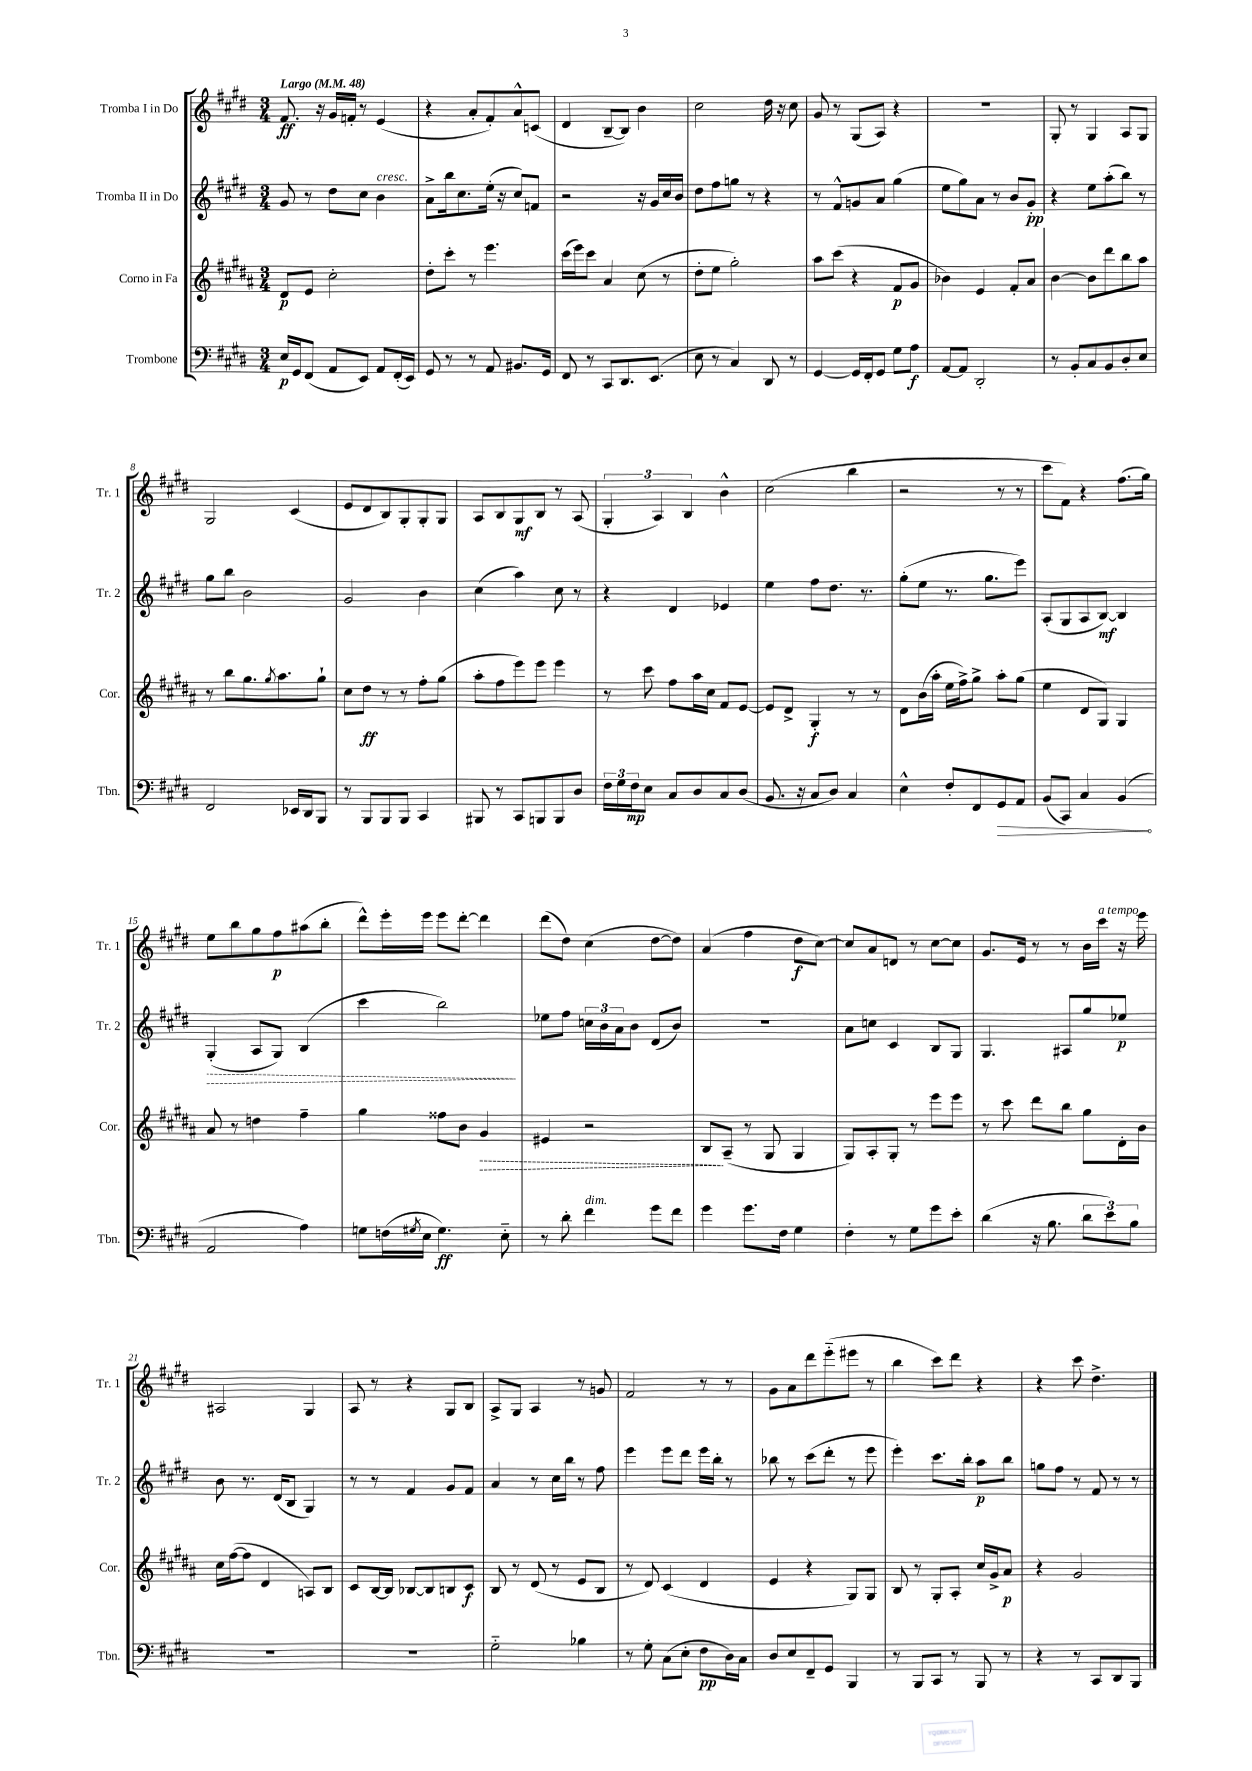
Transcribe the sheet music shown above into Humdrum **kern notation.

**kern	**kern	**kern	**kern
*staff4	*staff3	*staff2	*staff1
*clefF4	*clefG2	*clefG2	*clefG2
*k[f#c#g#d#]	*k[f#c#g#d#a#]	*k[f#c#g#d#]	*k[f#c#g#d#]
*M3/4	*M3/4	*M3/4	*M3/4
*MM48	*MM48	*MM48	*MM48
16E	8d#	8g#	8.f#
16GG#	.	.	.
(8FF#	8e	8r	.
.	.	.	16r
8AA	2cc#'	8dd#	16g#
.	.	.	16f'
8EE)	.	8cc#	8r
8AA	.	4b	(4e
(16FF#'	.	.	.
16EE)	.	.	.
=	=	=	=
8GG#	8dd#'	8a^	4r
8r	8ccc#'	16bb	.
.	.	8.cc#	.
8r	8r	.	8a'
8AA	4.eee	(16ee'	8f#')
.	.	16r	.
8.BB#	.	8cc#)	8a^^
.	.	8f	(8c
16GG#	.	.	.
=	=	=	=
8FF#	(16ccc#	2r	4d#
.	16eee)	.	.
8r	8ccc#	.	.
8CC#	4a#	.	[8B~
8.DD#	.	.	8B])
.	(8cc#	16r	4b
(8.EE	.	16g#	.
.	8r	16cc#	.
.	.	16b	.
=	=	=	=
8E	8dd#'	8dd#	2cc#
8r	8ee	8ff#	.
4C#)	2gg#')	8gg	.
.	.	8r	.
8DD#	.	4r	16dd#
.	.	.	16r
8r	.	.	8cc#
=	=	=	=
[4GG#	8aa#	8r	8g#
.	(8ccc#	8f#^^	8r
16GG#]	4r	8g	(8G#
16FF#'	.	.	.
8GG#	.	8a	8A)
8G#	8f#	(4gg#	4r
8A	8g#	.	.
=	=	=	=
[8AA	4b-)	8ee	2.r
8AA]	.	8gg#)	.
2DD#'	4e	8a	.
.	.	8r	.
.	8f#'	8b	.
.	8a#	8g#'	.
=	=	=	=
8r	[4b	4r	8G#'
8BB'	.	.	8r
8C#	8b]	8ee	4G#
8BB	8ddd#	(8aa'	.
8D#'	8bb	8bb)	8A
8E	8aa#	8r	8G#
=	=	=	=
2FF#	8r	8gg#	2G#
.	8bb	8bb	.
.	8.gg#	2b	.
.	8qgg#	.	.
.	8.aa#	.	.
16EE-	.	.	(4c#
16DD#	.	.	.
8BBB	8gg#`	.	.
=	=	=	=
8r	8cc#	2g#	8e
8BBB	8dd#	.	8d#
8BBB	8r	.	8B)
8BBB	8r	.	8G#'
4CC#	8ff#'	4b	8G#'
.	(8gg#	.	8G#
=	=	=	=
8BBB#	8aa#'	(4cc#	8A
8r	8ff#	.	8B
8CC#	8eee)	4aa)	8G#
8BBB	8eee	.	8B
8BBB	4eee	8cc#	8r
8D#	.	8r	(8A
=	=	=	=
24F#	8r	4r	6G#'
24G#	.	.	.
24F#	.	.	.
8E	8ccc#	.	.
.	.	.	6A)
8C#	8ff#	4d#	.
.	.	.	6B
8D#	16aa#	.	.
.	16cc#	.	.
8C#	8f#	4e-	4b^^
(8D#	[8e	.	.
=	=	=	=
8.BB	8e]	4ee	(2cc#
.	8d#^	.	.
16r	.	.	.
8C#	4G#'	8ff#	.
8D#)	.	8.dd#	.
4C#	8r	.	4bb
.	.	8.r	.
.	8r	.	.
=	=	=	=
4E^^	8d#	(8gg#'	2r
.	(16b	8ee	.
.	16aa#'	.	.
8F#'	16ee	8.r	.
.	16ff#^)	.	.
8FF#	8gg#^	.	.
.	.	8.gg#	.
8GG#	8aa#'	.	8r
8AA	(8gg#	8eee)	8r
=	=	=	=
(8BB	4ee	(8A'	8ccc#
8CC#)	.	8G#	8f#)
4C#	8d#	8A	4r
.	8G#)	[8B)	.
(4BB	4G#	4B]	(8.ff#
.	.	.	16gg#)
=	=	=	=
2AA	8a#	(4G#'	8ee
.	8r	.	8bb
.	4dd	8A	8gg#
.	.	8G#)	8ff#
4A)	4ff#~	(4B	(8aa#
.	.	.	8bb'
=	=	=	=
8G	4gg#	4ccc#	8ddd#^^)
(16F	.	.	16eee'
8qG#	.	.	.
16E	.	.	16eee
4.G#)	8ff##	2bb)	8eee
.	8b	.	[8ddd#'
.	4g#	.	4ddd#]
8E'~	.	.	.
=	=	=	=
8r	4e#	8ee-	(8ddd#
8d#'	.	8ff#	8dd#)
4f#	2r	24cc	(4cc#
.	.	24b	.
.	.	24a	.
.	.	8b	.
8g#	.	(8d#	[8dd#
8f#	.	8b)	8dd#])
=	=	=	=
4g#	8B	2.r	(4a
.	(8A#~	.	.
8.g#	8r	.	4ff#
.	8G#	.	.
16F#	.	.	.
4G#	4G#	.	8dd#
.	.	.	[8cc#)
=	=	=	=
4F#'	8G#)	8a	8cc#]
.	8A#'	8cc	8a
8r	8G#'	4c#	8d
8G#	8r	.	8r
8g#	8eee	8B	[8cc#
8e'	8eee	8G#	8cc#]
=	=	=	=
(4d#	8r	4.G#	8.g#
.	8ccc#	.	.
.	.	.	16e
16r	8ddd#	.	8r
8.B	.	.	.
.	8bb	8A#	8r
12d#	8gg#	8gg#	16b
.	.	.	16ccc#
12e)	.	.	.
.	16d#'	8ee-	16r
12B	.	.	.
.	16b	.	16eee
=	=	=	=
2.r	16cc#	8b	2A#
.	([16ff#	.	.
.	8ff#]	8.r	.
.	4d#	.	.
.	.	(16d#	.
.	.	8B	.
.	8A)	4G#)	4G#
.	8B	.	.
=	=	=	=
2.r	8c#	8r	8A
.	[16B	8r	8r
.	16B]	.	.
.	[8B-	4f#	4r
.	8B-]	.	.
.	8B	8g#	8G#
.	8c#	8f#	8B
=	=	=	=
2G#'~	8B	4a	8A^
.	8r	.	8G#
.	(8d#	8r	4A
.	8r	16cc#	.
.	.	16bb	.
4B-	8e	8r	8r
.	8B	8ff#	8g
=	=	=	=
8r	8r	4eee	2f#
8G#'	8d#)	.	.
(8C#	(4c#	8eee	.
8E'	.	8ddd#	.
8F#	4d#	16eee	8r
.	.	16bb'	.
16D#)	.	8r	8r
16C#	.	.	.
=	=	=	=
8D#	4e	8bb-	8g#
8E	.	8r	8a
8FF#~	4r	(8ccc#	8ddd#
8GG#	.	8ddd#'	(8eee'~
4BBB	8G#)	8r	8eee#
.	8G#	8eee	8r
=	=	=	=
8r	8B	4eee')	4bb
8BBB	8r	.	.
8CC#	8G#'	8.ccc#	8ccc#)
8r	8A#'	.	8ddd#
.	.	16bb'	.
8BBB	16cc#	8aa	4r
.	16g#^	.	.
8r	8a#	8bb	.
=	=	=	=
4r	4r	8gg	4r
.	.	8ff#	.
8r	2g#	8r	8ccc#
8CC#	.	8f#	4.dd#^
8DD#	.	8r	.
8BBB	.	8r	.
==	==	==	==
*-	*-	*-	*-
